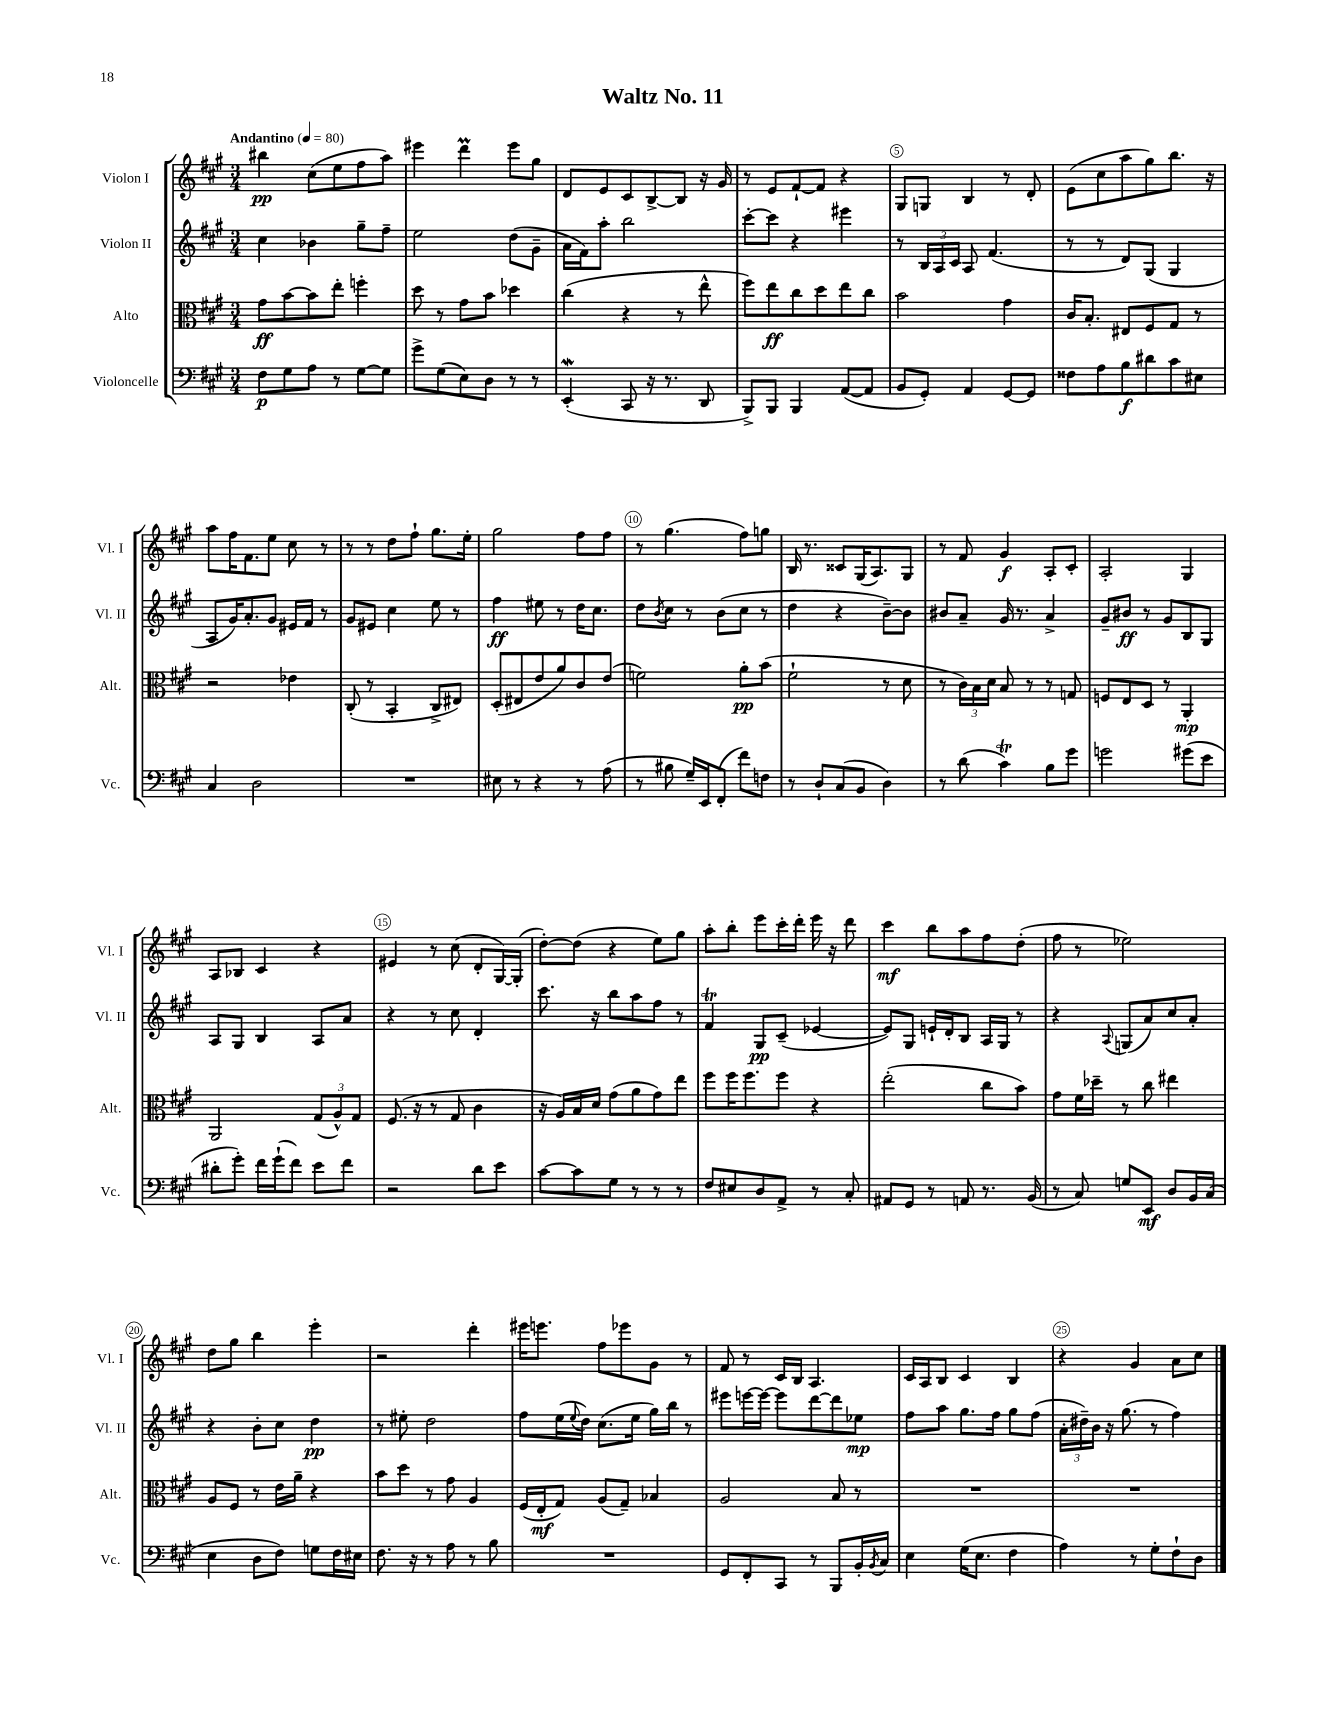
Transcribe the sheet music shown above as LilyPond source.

\header { title = "Waltz No. 11" }
<<
\new StaffGroup <<
\new Staff = "s0" \with { instrumentName = "Violon I" shortInstrumentName = "Vl. I" } {
    \clef treble \key a \major \numericTimeSignature \time 3/4 \tempo "Andantino" 4 = 80
    bis''4\pp cis''8( e''8 fis''8 a''8) |
    eis'''4 d'''4\prall eis'''8 gis''8 |
    d'8 e'8 cis'8 b8~-> b8 r16 gis'16 |
    r8 e'8 fis'8~-! fis'8 r4 |
    gis8 g8 b4 r8 d'8-. |
    e'8( cis''8 a''8 gis''8) b''8. r16 |
    a''8 fis''16 fis'8. e''8 cis''8 r8 |
    r8 r8 d''8 fis''8-! gis''8. e''16-. |
    gis''2 fis''8 fis''8 |
    r8 gis''4.( fis''8) g''8 |
    b16 r8. cisis'8 gis16( a8.) gis8 |
    r8 fis'8 gis'4\f a8-. cis'8-. |
    a2-. gis4 |
    a8 bes8 cis'4 r4 |
    eis'4 r8 cis''8( d'8-. gis16~) gis16-.( |
    d''8~-.) d''8( r4 e''8) gis''8 |
    a''8-. b''8-. e'''8 cis'''16-. d'''16-. e'''16 r16 d'''8 |
    cis'''4\mf b''8 a''8 fis''8 d''8-.( |
    fis''8 r8 ees''2) |
    d''8 gis''8 b''4 e'''4-. |
    r2 d'''4-. |
    eis'''16 e'''8. fis''8 ees'''8 gis'8 r8 |
    fis'8 r8 cis'16 b16 a4. |
    cis'16 a16 b8 cis'4 b4 |
    r4 gis'4 a'8 cis''8 \bar "|." |
}
\new Staff = "s1" \with { instrumentName = "Violon II" shortInstrumentName = "Vl. II" } {
    \clef treble \key a \major \numericTimeSignature \time 3/4
    cis''4 bes'4 gis''8-- fis''8-- |
    e''2 d''8( gis'8-- |
    a'16 fis'16) a''8-. b''2 |
    cis'''8~-. cis'''8 r4 eis'''4 |
    r8 \tuplet 3/2 { b16 a16 cis'16 } a8 fis'4.( |
    r8 r8 d'8) gis8( gis4 |
    a8 gis'16) a'8.-. gis'8 eis'16 fis'16 r8 |
    gis'8 eis'8 cis''4 e''8 r8 |
    fis''4\ff eis''8 r8 d''16 cis''8. |
    d''8 \acciaccatura { b'8 } cis''8 r8 b'8( cis''8 r8 |
    d''4 r4 b'8~--) b'8 |
    bis'8 a'8-- gis'16 r8. a'4-> |
    gis'8-- bis'8\ff r8 gis'8 b8 gis8 |
    a8 gis8 b4 a8 a'8 |
    r4 r8 cis''8 d'4-. |
    cis'''8. r16 b''8 a''8 fis''8 r8 |
    fis'4\trill gis8\pp cis'8--( ees'4~ |
    ees'8) gis8 e'16-! d'16-. b8 a16 gis16 r8 |
    r4 \appoggiatura { a8 } g8( a'8) cis''8 a'8-. |
    r4 b'8-. cis''8 d''4\pp |
    r8 eis''8-. d''2 |
    fis''8 e''16( \appoggiatura { e''8 } d''16) cis''8.( e''16 gis''16) b''16 r8 |
    eis'''8 e'''16~ e'''16~ e'''8 d'''8~ d'''8 ees''8\mp |
    fis''8 a''8 gis''8. fis''16 gis''8 fis''8( |
    \tuplet 3/2 { a'16-. dis''16--) b'16 } r16 gis''8.( r8 fis''4) \bar "|." |
}
\new Staff = "s2" \with { instrumentName = "Alto" shortInstrumentName = "Alt." } {
    \clef alto \key a \major \numericTimeSignature \time 3/4
    gis'8\ff b'8~ b'8 e''8-. f''4-. |
    d''8 r8 gis'8 b'8 des''4 |
    cis''4( r4 r8 e''8-^ |
    fis''8) e''8\ff cis''8 d''8 e''8 cis''8 |
    b'2 gis'4 |
    cis'16 b8.-. eis8 fis8 gis8 r8 |
    r2 ees'4 |
    cis8-.( r8 b,4-. cis8-> eis8) |
    d8-.( eis8 e'8 a'8) cis'8 e'8( |
    f'2) a'8-.\pp b'8( |
    fis'2-! r8 d'8 |
    r8 \tuplet 3/2 { cis'16) b16 d'16 } b8 r8 r8 g8 |
    f8 e8 d8 r8 a,4-.\mp |
    a,2 \tuplet 3/2 { gis8( a8-^) gis8 } |
    fis8.( r16 r8 gis8 cis'4 |
    r16 a16) b16 d'16 gis'8( a'8 gis'8) e''8 |
    fis''8 fis''16 fis''8. fis''8 r4 |
    e''2-.( cis''8 b'8) |
    gis'8 fis'16 des''16-- r8 cis''8 eis''4 |
    a8 fis8 r8 e'16 a'16-- r4 |
    b'8 d''8 r8 gis'8 a4 |
    fis16( e16-.\mf gis8) a8( gis8--) bes4 |
    a2 b8 r8 |
    R2. |
    R2. \bar "|." |
}
\new Staff = "s3" \with { instrumentName = "Violoncelle" shortInstrumentName = "Vc." } {
    \clef bass \key a \major \numericTimeSignature \time 3/4
    fis8\p gis8 a8 r8 gis8~ gis8 |
    gis'8-> gis8( e8) d8 r8 r8 |
    e,4-.\mordent( cis,8 r16 r8. d,8 |
    b,,8->) b,,8 b,,4 a,8~( a,8 |
    b,8 gis,8-.) a,4 gis,8~ gis,8 |
    fisis8 a8 b8\f dis'8 cis'8 eis8 |
    cis4 d2 |
    R2. |
    eis8 r8 r4 r8 a8( |
    r8 bis8 gis16--) e,16 fis,8-.( fis'8) f8 |
    r8 d8-! cis8( b,8 d4) |
    r8 d'8( cis'4\trill) b8 gis'8 |
    g'2 gis'8( e'8 |
    dis'8-. gis'8-.) fis'16 gis'16-!( fis'8) e'8 fis'8 |
    r2 d'8 e'8 |
    cis'8~ cis'8 gis8 r8 r8 r8 |
    fis8 eis8 d8 a,8-> r8 cis8-. |
    ais,8 gis,8 r8 a,8 r8. b,16( |
    r8 cis8) g8 e,8\mf d8 b,16 cis16( |
    e4 d8 fis8) g8 fis16 eis16 |
    fis8. r16 r8 a8 r8 b8 |
    R2. |
    gis,8 fis,8-. cis,8 r8 b,,8 b,16-. \acciaccatura { b,8 } cis16 |
    e4 gis16( e8. fis4 |
    a4) r8 gis8-. fis8-! d8 \bar "|." |
}
>>
>>
\layout { \context { \Score \override BarNumber.break-visibility = ##(#f #t #t) barNumberVisibility = #(every-nth-bar-number-visible 5) \override BarNumber.stencil = #(make-stencil-circler 0.1 0.3 ly:text-interface::print) } }
